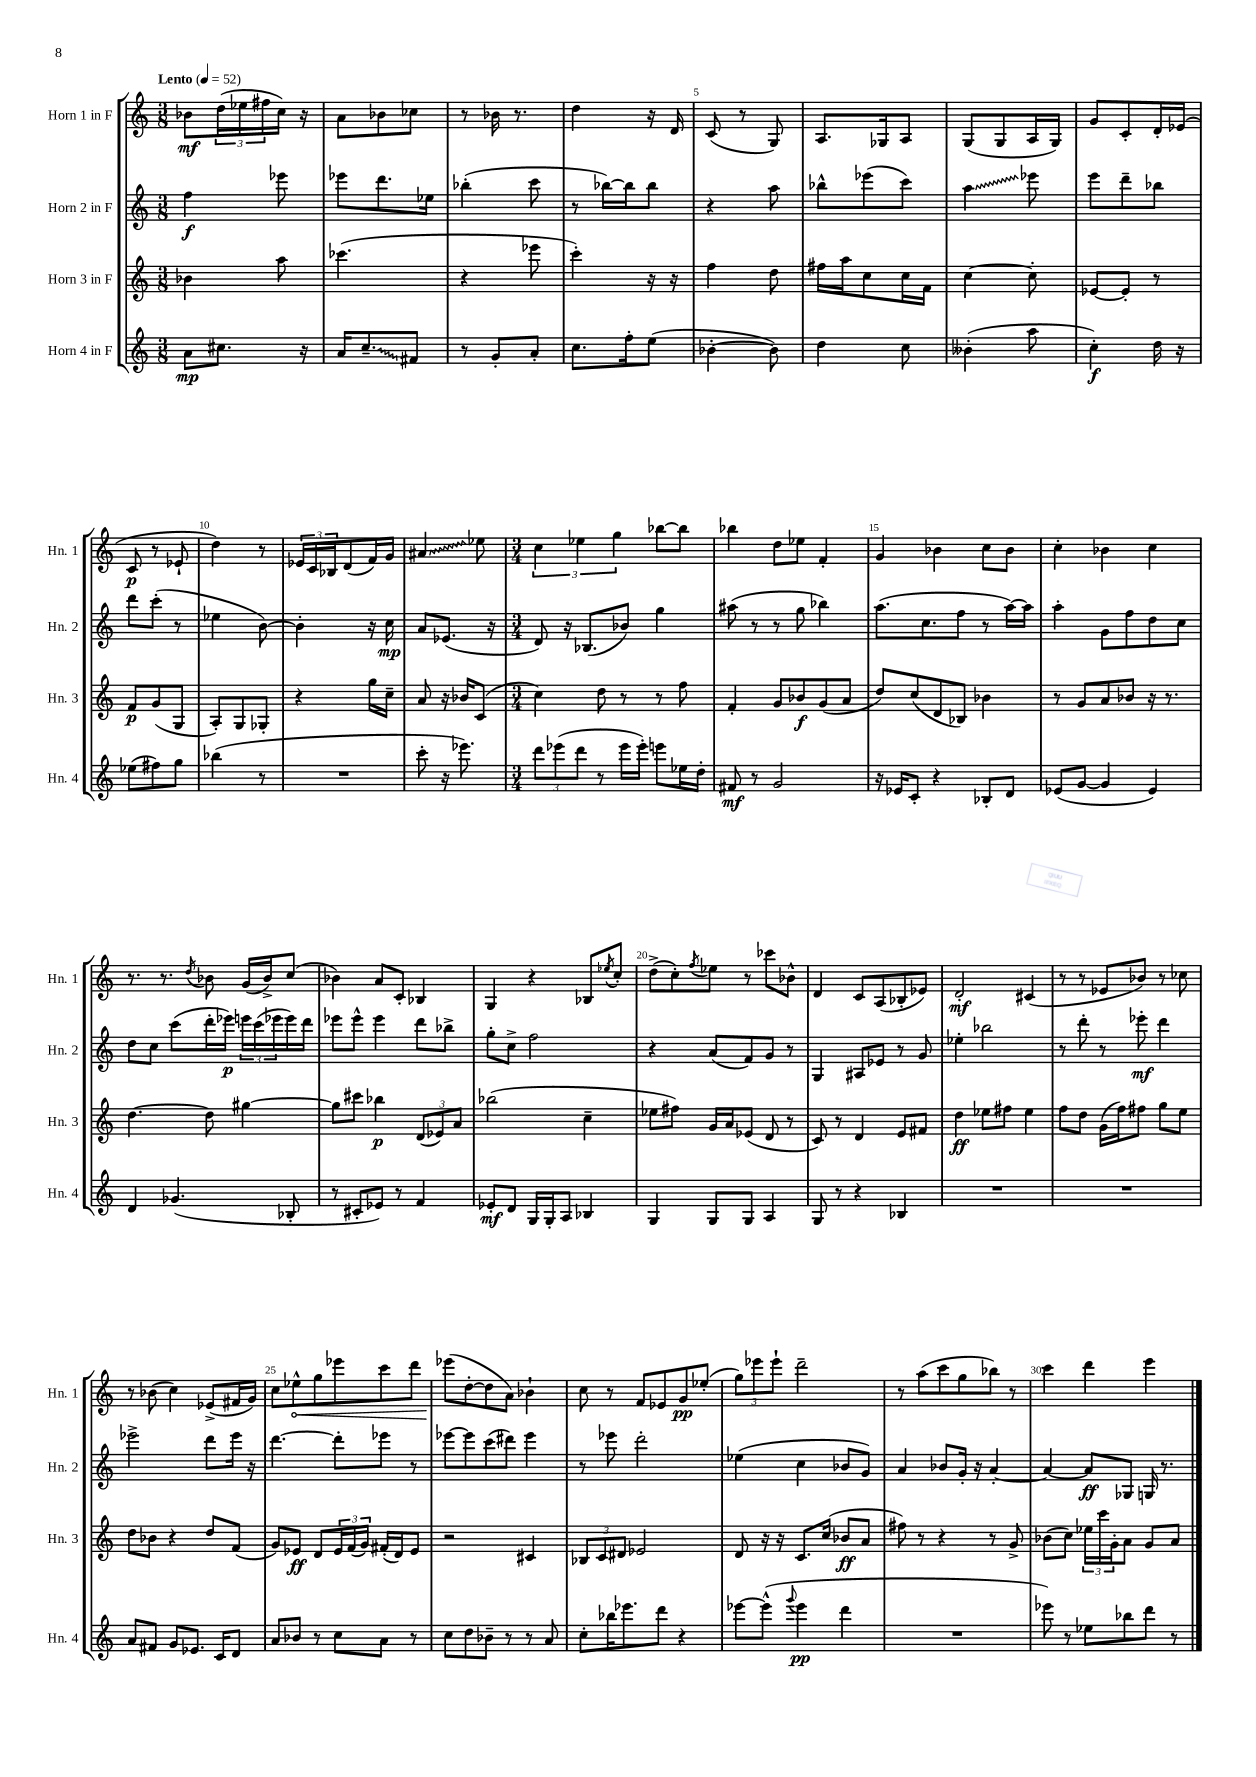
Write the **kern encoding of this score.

**kern	**kern	**kern	**kern
*staff4	*staff3	*staff2	*staff1
*clefG2	*clefG2	*clefG2	*clefG2
*k[]	*k[]	*k[]	*k[]
*M3/8	*M3/8	*M3/8	*M3/8
*MM52	*MM52	*MM52	*MM52
8a	4b-	4ff	8b-
8.cc#	.	.	(24dd
.	.	.	24ee-
.	.	.	24ff#
.	8aa	8eee-	16cc)
16r	.	.	16r
=	=	=	=
16a	(4.ccc-	8eee-	8a
8.cc~	.	.	.
.	.	8.ddd	8b-
8f#	.	.	8cc-
.	.	16ee-	.
=	=	=	=
8r	4r	(4bb-'	8r
8g'	.	.	16b-
.	.	.	8.r
8a'	8eee-	8ccc	.
=	=	=	=
8.cc	4ccc')	8r	4dd
.	.	[16bb-)	.
16ff'	.	16bb-]	.
(8ee	16r	8bb-	16r
.	16r	.	16d
=	=	=	=
[4b-'	4ff	4r	(8c
.	.	.	8r
8b-])	8dd	8aa	8G)
=	=	=	=
4dd	16ff#	8bb-^^	8.A
.	16aa	.	.
.	8cc	(8eee-	.
.	.	.	16G-
8cc	16cc	8ccc)	8A
.	16f	.	.
=	=	=	=
(4b--'	[4cc	4aa	(8G
.	.	.	8G
8aa	8cc']	8eee-	16A
.	.	.	16G)
=	=	=	=
4cc')	[8e-	8eee	8g
.	8e-']	8ddd~	8c'
16dd	8r	8bb-	16d'
16r	.	.	(16e-
=	=	=	=
(8ee-	8f	8ddd	8c
8ff#)	(8g	(8ccc'	8r
8gg	8G	8r	8e-`
=	=	=	=
(4bb-	8A')	4ee-	4dd)
.	8G	.	.
8r	8G-'	[8b)	8r
=	=	=	=
4.r	4r	4b']	24e-
.	.	.	24c
.	.	.	24B-
.	.	.	(8d
.	16gg	16r	16f)
.	16cc~	16cc	16g
=	=	=	=
8ccc'	8a	8a	4a#
16r	16r	(8.e-	.
8.eee-)	16b-	.	.
.	(8c	.	8ee-
.	.	16r	.
=	=	=	=
*M3/4	*M3/4	*M3/4	*M3/4
12ddd	4cc)	8d)	6cc
(12eee-	.	.	.
.	.	16r	.
12ddd	.	.	6ee-
.	.	(8.B-	.
8r	8dd	.	.
.	.	.	6gg
16eee-	8r	8b-)	.
16eee-')	.	.	.
8eee	8r	4gg	[8bb-
16ee-	8ff	.	8bb-]
16dd'	.	.	.
=	=	=	=
8f#	4f'	(8aa#	4bb-
8r	.	8r	.
2g	8g	8r	8dd
.	8b-	8gg	8ee-
.	(8g	4bb-)	4f'
.	8a	.	.
=	=	=	=
16r	8dd)	(8.aa	4g
16e-	.	.	.
8c'	(8cc	.	.
.	.	8.cc	.
4r	8d	.	4b-
.	8B-)	8ff	.
8B-'	4b-	8r	8cc
8d	.	[16aa)	8b-
.	.	16aa]	.
=	=	=	=
(8e-	8r	4aa'	4cc'
[8g	8g	.	.
4g]	8a	8g	4b-
.	8b-	8ff	.
4e-)	16r	8dd	4cc
.	8.r	.	.
.	.	8cc	.
=	=	=	=
4d	[4.dd	8dd	8.r
.	.	8cc	.
.	.	.	8.r
(4.g-	.	(8ccc	.
.	.	.	8qdd
.	8dd]	16ddd'	8b-
.	.	16eee-)	.
.	[4gg#	24eee	(16g
.	.	(24ccc	.
.	.	.	16b-^)
.	.	24eee-	.
8B-'	.	16eee-)	(8cc
.	.	16ddd	.
=	=	=	=
8r	8gg#]	8eee-	4b-)
8c#'	8ccc#	8eee-^^	.
8e-)	4bb-	4eee-	8a
8r	.	.	8c'
4f	(12d	8ddd	4B-
.	12e-)	.	.
.	.	8bb-^	.
.	12a	.	.
=	=	=	=
8e-'	(2bb-	8gg'	4G
8d	.	8cc^	.
16G	.	2ff	4r
16G'	.	.	.
8A	.	.	.
4B-	4cc~	.	8B-
.	.	.	8qee-
.	.	.	8cc'
=	=	=	=
4G	8ee-	4r	(8dd^
.	8ff#)	.	8cc')
.	.	.	8qff
8G	16g	(8a	8ee-
.	16a	.	.
8G	(8e-	8f)	8r
4A	8d	8g	8ccc-
.	8r	8r	8b-^^
=	=	=	=
8G	8c)	4G	4d
8r	8r	.	.
4r	4d	8A#	8c
.	.	8e-	(8A
4B-	8e	8r	8B-'
.	8f#	8g	8e-)
=	=	=	=
2.r	4dd	4ee-'	2d'
.	8ee-	2bb-	.
.	8ff#	.	.
.	4ee-	.	(4c#
=	=	=	=
2.r	8ff	8r	8r
.	8dd	8ddd'	8r
.	(16g	8r	8e-
.	16ff)	.	.
.	8ff#	8eee-'	8b-)
.	8gg	4ddd	8r
.	8ee	.	8cc-
=	=	=	=
8a	8dd	2eee-^	8r
8f#	8b-	.	(8b-
8g	4r	.	4cc)
8.e-	.	.	.
.	8dd	8ddd	(8e-^
16c	.	.	.
8d	(8f	16eee-	16f#
.	.	16r	16g)
=	=	=	=
8a	8g)	[4.ddd	8cc
8b-	8e-	.	8ee-^^
8r	8d	.	8gg
8cc	24e-	8ddd']	8eee-
.	(24f	.	.
.	24g)	.	.
8a	(16f#'	8eee-	8ccc
.	16d)	.	.
8r	8e-	8r	8ddd
=	=	=	=
8cc	2r	[8eee-	(8eee-
8dd	.	8eee-]	[8dd'
8b-~	.	(8ccc	8dd]
8r	.	8ddd#)	8a)
8r	4c#	4eee-	4b-`
8a	.	.	.
=	=	=	=
8cc'	12B-	8r	8cc
.	12c	.	.
16bb-	.	8eee-	8r
.	12d#	.	.
8.eee-	.	.	.
.	2e-	2ddd'	8f
8ddd	.	.	8e-
4r	.	.	8g
.	.	.	(8ee-'
=	=	=	=
[8eee-	8d	(4ee-	12gg)
.	.	.	12eee-
(8eee-^^]	16r	.	.
.	.	.	12eee-`
.	16r	.	.
8qqggg	.	.	.
4eee-	8.c	4cc	2ddd~
.	(16cc	.	.
4ddd	8b-	8b-	.
.	8a	8g)	.
=	=	=	=
2.r	8ff#)	4a	8r
.	8r	.	(8aa
.	4r	8b-	8ccc
.	.	16g'	8gg
.	.	16r	.
.	8r	[4a'	8bb-)
.	8g^	.	8r
=	=	=	=
8eee-)	(8b-	4a_	4ccc
8r	8cc)	.	.
8ee-	24ee-	8a]	4ddd
.	24ccc	.	.
.	24g'	.	.
8bb-	8a	8G-	.
8ddd	8g	16G	4eee
.	.	8.r	.
8r	8a	.	.
==	==	==	==
*-	*-	*-	*-
